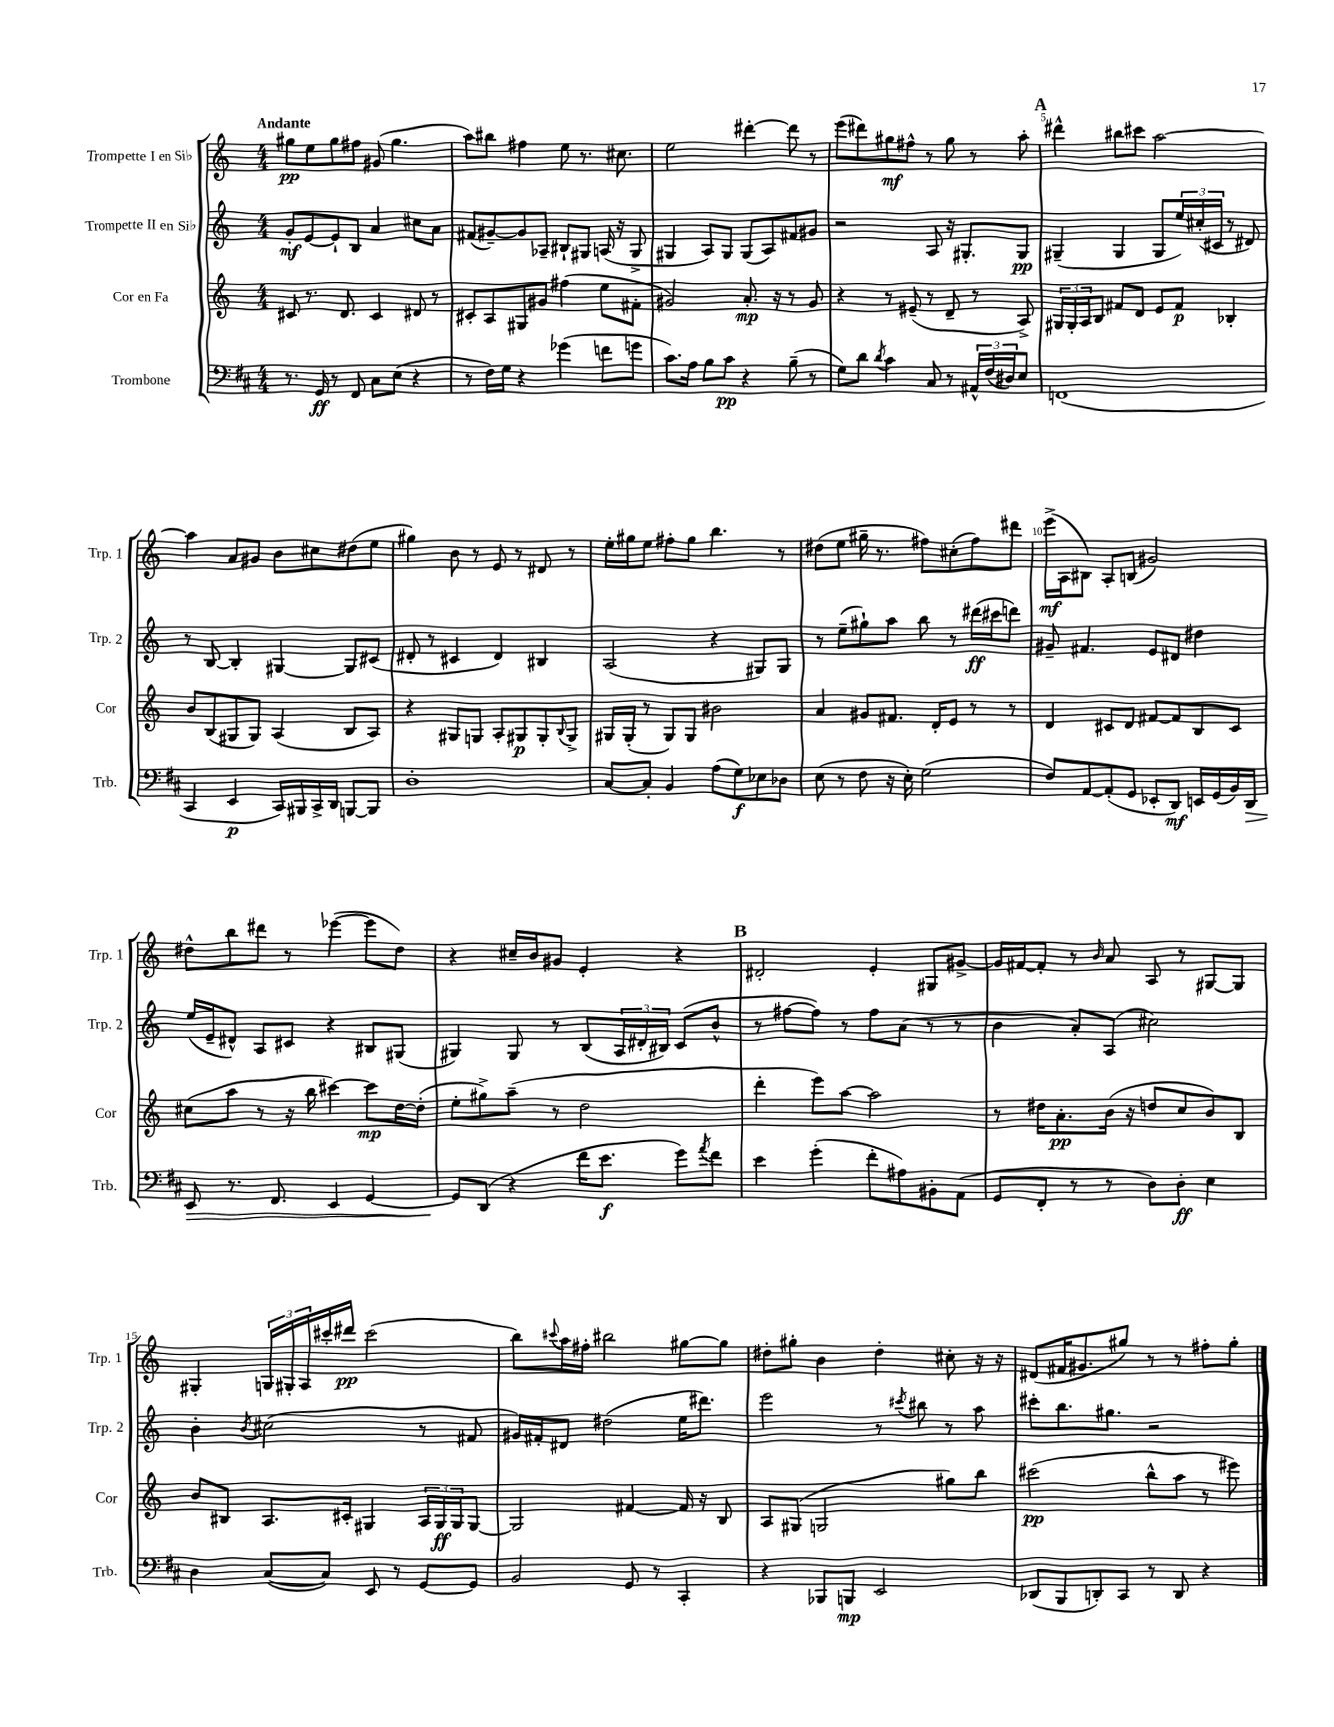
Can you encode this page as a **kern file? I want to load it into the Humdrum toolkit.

**kern	**kern	**kern	**kern
*staff4	*staff3	*staff2	*staff1
*clefF4	*clefG2	*clefG2	*clefG2
*k[f#c#]	*k[]	*k[]	*k[]
*M4/4	*M4/4	*M4/4	*M4/4
8.r	8c#	8g'	8gg#
.	8.r	[8e	8ee
16GG	.	.	.
8r	.	8e`]	8gg#
.	8.d	.	.
8FF#	.	8B	8ff#
8C#	4c#	4a	(8g#
(8E	.	.	4.gg#
4r	8d#	8cc#	.
.	8r	8a	.
=	=	=	=
8r	8c#'	(8f#	8aa)
16F#)	8A	[8g#~)	8bb#
16G	.	.	.
4r	8G#	8g#]	4ff#
.	8g#	8A-~	.
(4g-	(4ff#	8B#`	8ee
.	.	8G#	8.r
8f	8ee	(16A	.
.	.	16r	8.cc#
8g	8f#'	8G#^	.
=	=	=	=
8.c#)	2g#)	4G#	2ee
16A	.	.	.
8B	.	8A)	.
8c#	.	8G#	.
4r	8.a'	(8G#	[4ddd#'
.	.	8A)	.
.	16r	.	.
(8B~	8r	8f#	8ddd#]
8r	8g#	8g#	8r
=	=	=	=
8G)	4r	2r	(8eee
8d	.	.	8ddd#)
8qd	.	.	.
4c#	8r	.	8gg#
.	(8e#~	.	8ff#^^
8C#	8r	8A	8r
8r	8d~	16r	8gg#
.	.	8.G#'	.
24AA#^^	8r	.	8r
(24F#	.	.	.
24D#)	.	.	.
8E	8A^)	8G#	8aa'
=	=	=	=
(1FF	24G#	(4G#~	4ddd#^^
.	24G#'	.	.
.	24A	.	.
.	8B	.	.
.	8f#	4G#	8bb#
.	8d	.	8ccc#
.	8e	8G#	[2aa
.	8f#	24ee)	.
.	.	(24cc#'	.
.	.	24c#	.
.	4B-'	8r	.
.	.	8d#)	.
=	=	=	=
4CC#	8b	8r	4aa]
.	(8B	[8B	.
4EE	8G#	4B']	8a
.	8G#)	.	8g#
16CC#)	(4A	[4G#	8b
16BBB#	.	.	.
16CC#^	.	.	8cc#
16DD	.	.	.
[8BBB	8B	8G#]	(8dd#
8BBB]	8A)	(8c#	8ee
=	=	=	=
1D'	4r	8d#'	4gg#)
.	.	8r	.
.	8G#	4c#	8b
.	8G	.	8r
.	8A'	4d#)	8e
.	8G#	.	8r
.	8G#'	4B#	8d#
.	8qqB	.	.
.	8G#^	.	8r
=	=	=	=
[8C#	16G#	(2A	16ee'
.	(16G#'	.	16gg#
8C#']	8r	.	8ee
4BB	8G#)	.	8ff#'
.	8G#	.	8gg#
(8A	2b#	4r	4.bb
8G)	.	.	.
8E-	.	8G#)	.
8D-	.	8G#	8r
=	=	=	=
(8E	4a	8r	(8dd#
8r	.	(8ee~	8ee
8F#	8g#	8gg#`)	16gg#~
.	.	.	8.r
16r	8.f#	8aa	.
16E')	.	.	.
(2G	.	8bb	8ff#)
.	16d'	.	.
.	8e	8r	(8cc#'
.	8r	(16ddd#	8ff#)
.	.	16ccc#	.
.	8r	8ddd)	8ddd#
=	=	=	=
8F#)	4d	8g#~	(16eee^
.	.	.	16A
[8AA	.	4.f#	8B#)
(8AA']	8c#	.	8A'
8GG	8d	.	(8B
8EE-'	[8f#	8e	2g#)
8DD)	8f#]	8d#	.
16EE	8B	4dd#	.
(16GG	.	.	.
16BB)	8c#	.	.
16DD	.	.	.
=	=	=	=
8EE	(8cc#	(16ee	8dd#^^
.	.	16e~	.
8.r	8aa	8d#^^)	8bb
.	8r	8A	8ddd#
8.FF#	.	.	.
.	16r	8c#	8r
.	16bb	.	.
4EE	[4ccc#)	4r	([4eee-
[4GG	8ccc#]	8B#	8eee-]
.	[16dd	(8G#	8dd#)
.	(16dd']	.	.
=	=	=	=
8GG]	8ee'	4G#)	4r
(8DD	8gg#^)	.	.
4r	(8aa~	8G#	16cc#~
.	.	.	16b
.	8r	8r	8g#
16f#	2dd	(8B	4e'
8.e	.	.	.
.	.	24A	.
.	.	24d#'	.
.	.	24B#)	.
8g)	.	(8c	4r
8qa	.	.	.
8f#	.	8b^^	.
=	=	=	=
4e	4ddd'	8r	2d#'
.	.	[8ff#	.
(4g'	8eee)	8ff#])	.
.	[8aa	8r	.
8f#'	2aa]	8ff#	4e'
8A#)	.	(8a	.
8BB#'	.	8r	8G#
(8AA	.	8r	[8g#^
=	=	=	=
8GG	8r	4b	16g#]
.	.	.	[16f#
8FF#'	16dd#	.	8f#']
.	8.a'	.	.
8r	.	8a')	8r
.	.	.	16qqb
8r	(16b	(8A	8a
.	16r	.	.
8D)	8dd	2cc#)	8A
8D'	8cc	.	8r
4E	8b)	.	[8G#
.	8B	.	8G#]
=	=	=	=
4D	8b	4b'	4G#'
.	8B#	.	.
.	.	8qb	.
([8C#	8.A	(2cc#	24G
.	.	.	24G#'
.	.	.	24A
8C#])	.	.	16ccc#'
.	16c#'	.	16ddd#
8EE	4G#	.	(2ccc#
8r	.	.	.
[8GG	24A	8r	.
.	24G#	.	.
.	24G#	.	.
8GG]	[8G#	8f#	.
=	=	=	=
2BB	2G#]	16g#)	8bb)
.	.	16f#'	.
.	.	.	8qqccc#
.	.	8d#	16aa
.	.	.	16ff#'
.	.	(2dd#	2bb#
8GG	[4f#	.	.
8r	.	.	.
4CC#'	16f#]	16ee	[8gg#
.	16r	8.ddd#)	.
.	8B	.	8gg#]
=	=	=	=
4r	8A	2eee	8dd#'
.	(8G#	.	8gg#'
8BBB-	2G	.	4b
8BBB	.	.	.
2EE	.	8r	4dd#'
.	.	8qccc#	.
.	.	8bb#	.
.	8gg#)	8r	8cc#'
.	8bb	8aa	16r
.	.	.	16r
=	=	=	=
(8DD-	(2ccc#	8ccc#'	(8d#
8BBB	.	8.bb	16f#
.	.	.	8.g#
8DD')	.	.	.
.	.	8.gg#	.
8CC#	.	.	8gg#)
8r	8bb^^	2r	8r
8DD	8aa	.	8r
4r	8r	.	8ff#'
.	8eee#)	.	8gg#'
==	==	==	==
*-	*-	*-	*-
